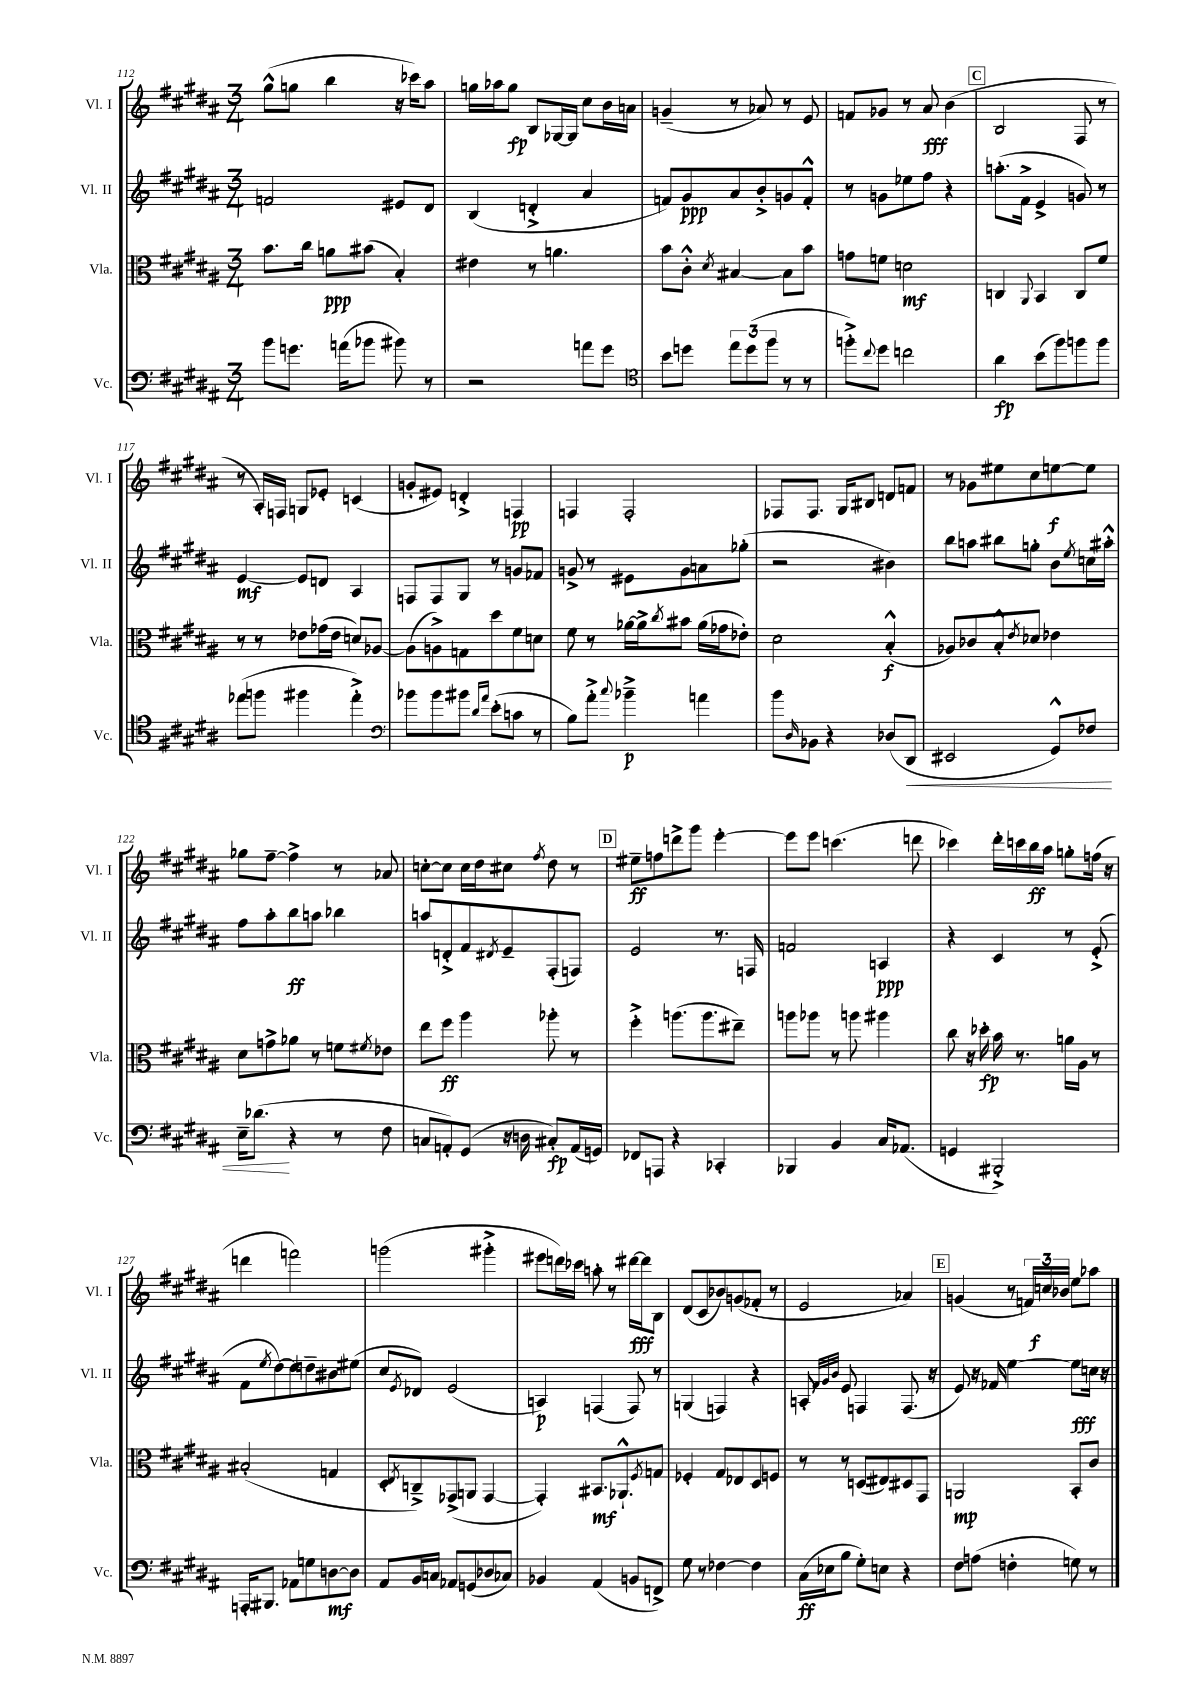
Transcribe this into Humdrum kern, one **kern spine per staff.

**kern	**kern	**kern	**kern
*staff4	*staff3	*staff2	*staff1
*clefF4	*clefC3	*clefG2	*clefG2
*k[f#c#g#d#a#]	*k[f#c#g#d#a#]	*k[f#c#g#d#a#]	*k[f#c#g#d#a#]
*M3/4	*M3/4	*M3/4	*M3/4
8b	8.b	2f	(8gg#^^
8.g	.	.	8gg
.	16cc#	.	.
.	8a	.	4bb
(16a	.	.	.
8b-	(8b#	.	.
8b#)	4B')	8e#	16r
.	.	.	16ccc-)
8r	.	8d#	8aa#
=	=	=	=
2r	4e#	(4B	16gg
.	.	.	16aa-
.	.	.	8gg
.	8r	4d'^	8B
.	4.a	.	[16G-
.	.	.	16G-]
8a	.	4a#	8cc#
8g#	.	.	16b
.	.	.	16a
=	=	=	=
*clefC4	*	*	*
8b	8b	8f)	(4g~
8dd	8c#'^^	8g#	.
.	8qd#	.	.
12ee	[4B#	8a#	8r
(12dd	.	.	.
.	.	8b'^	8a-)
12ff#	.	.	.
8r	8B#]	8g	8r
8r	8b	8f'^^	8e
=	=	=	=
8ff'^)	8g	8r	8f
8qqcc#	.	.	.
8dd#	8f	8g	8g-
2cc	2d	8ee-	8r
.	.	8ff#	8a#
.	.	4r	(4b
=	=	=	=
4a#	4C	(8.aa'	2B
.	.	16f#^	.
.	8qqAA#	.	.
(8b	4BB	4e^	.
8ff#)	.	.	.
8ff	8C	8g)	8F#
8ff	8f#	8r	8r
=	=	=	=
(8ee-	8r	[4e	8r
8ff	8r	.	16A#')
.	.	.	16F
4ff#	8e-	8e]	8G
.	(16g-	8d	8e-'
.	16e-	.	.
4ee-'^)	8d)	4A#	(4c
.	[8A-	.	.
=	=	=	=
*clefF4	*	*	*
8b-	(8A-]	8F	8g'
8b-	8A^)	8F	8e#)
8b#	8G	8G#	4d'^
16qqd#	.	.	.
16qqa#	.	.	.
(8e'	8dd#	8r	.
8c	8f#	8g	4F
8r	8d	8f-	.
=	=	=	=
8B)	8f#	8g^	4F
8a#'^	8r	8r	.
8qqcc#	.	.	.
4b-~^	[16a-	8e#	2F'
.	16a-^]	.	.
.	8qcc#	.	.
.	8b#	8g	.
4a	(16a-	8a	.
.	16g-	.	.
.	8e-')	(8gg-'	.
=	=	=	=
8b	2d#	2r	8F-
16qqD#	.	.	.
8BB-	.	.	8.F-
4r	.	.	.
.	.	.	16G#
.	.	.	8B#
(8D-	(4B'^^	4b#)	8d
8DD#	.	.	8f
=	=	=	=
2EE#	8A-)	8bb	8r
.	8c-	8aa	8g-
.	8B'^^	8bb#	8ee#
.	8qe	.	.
.	8d-	8gg'	8cc#
8GG#^^)	4e-	8b	[8ee
.	.	8qee	.
8F-	.	16cc	8ee]
.	.	16aa#'^^	.
=	=	=	=
16E~	8d#	8ff#	8gg-
(8.d-	.	.	.
.	8g^	8aa#'	[8ff#~
4r	8a-	8bb	4ff#^]
.	8r	8aa	.
8r	8f	4bb-	8r
.	8qf#	.	.
8F#	8e-	.	8a-
=	=	=	=
8C	8ee	8aa	[8cc'
8AA')	8ff#	8d'^	8cc]
(8GG#	4aa#	8f#	16cc
.	.	.	16dd#
.	.	8qd#	.
16r	.	8e~	8cc#
16D	.	.	.
.	.	.	8qff#
8C#')	8aa-'	(8F#'	8dd#
(16AA	8r	8F)	8r
16GG)	.	.	.
=	=	=	=
8FF-	4ff#'^	2e	8ee#~
8AAA	.	.	8ff
4r	(8.aa	.	8ddd^
.	.	.	8ggg#
.	8.aa	.	.
4CC-'	.	8.r	[4eee'
.	8ee#~)	.	.
.	.	16F	.
=	=	=	=
4BBB-	8aa	2f	8eee]
.	8aa-	.	8eee
4BB	8r	.	(4.ccc
.	8aa	.	.
16C#	4aa#	4A	.
(8.AA-	.	.	.
.	.	.	8ddd
=	=	=	=
4GG	8cc#	4r	4ccc-)
.	16r	.	.
.	16dd-'	.	.
2BBB#'^)	16b	4c#	16ddd#'
.	8.r	.	16ccc
.	.	.	16bb
.	.	.	16aa#
.	16a	8r	8gg'
.	16A#	.	.
.	8r	(8e'^	(16ff
.	.	.	16r
=	=	=	=
16AAA'	(2B#'	8f#	4ddd
8.BBB#	.	.	.
.	.	8qee	.
.	.	[8dd#)	.
8AA-	.	8dd#]	2fff)
8G	.	8dd~	.
[8D	4G	8b#	.
8D]	.	(8ee#	.
=	=	=	=
8AA#	8D#'	8cc#	(2ggg
.	8qE	8qe	.
16BB	8C~^)	8d-)	.
16C	.	.	.
8AA-	(8GG-^	(2e	.
(8GG	8AA	.	.
8D-	[4GG-	.	4ggg#'^
8C-)	.	.	.
=	=	=	=
4BB-	4GG-'])	4A)	8eee#
.	.	.	16ddd)
.	.	.	16ccc-
(4AA#	8.BB#	(4F	8aa'
.	.	.	8r
.	8.AA-`^^	.	.
8BB	.	8F)	[16ddd#
.	.	.	16ddd#]
.	8qF#	.	.
8FF^)	8G	8r	8B
=	=	=	=
8G#	4F-'	(4G	(8d#
8r	.	.	8c#
[4F-	8G#	4F)	8b-)
.	8E-	.	(8g
4F-]	8D#	4r	8f-'
.	8F	.	8r
=	=	=	=
(16C#	8r	8A'	2e
16E-	.	.	.
.	.	32qqf#	.
.	.	32qqg#	.
.	.	32qqb	.
8B	8r	8e	.
8G#')	(8D	4F	.
8E	8E#)	.	.
4r	8D#	(8.F	4a-)
.	8GG#	.	.
.	.	16r	.
=	=	=	=
8F#	2AA	8e)	(4g
(8A	.	16r	.
.	.	16f-	.
4F'	.	[4ee	8r
.	.	.	24f)
.	.	.	24cc
.	.	.	24b-
8G)	8BB'	8ee]	8ee
8r	8c#	16cc	8aa-
.	.	16r	.
==	==	==	==
*-	*-	*-	*-
